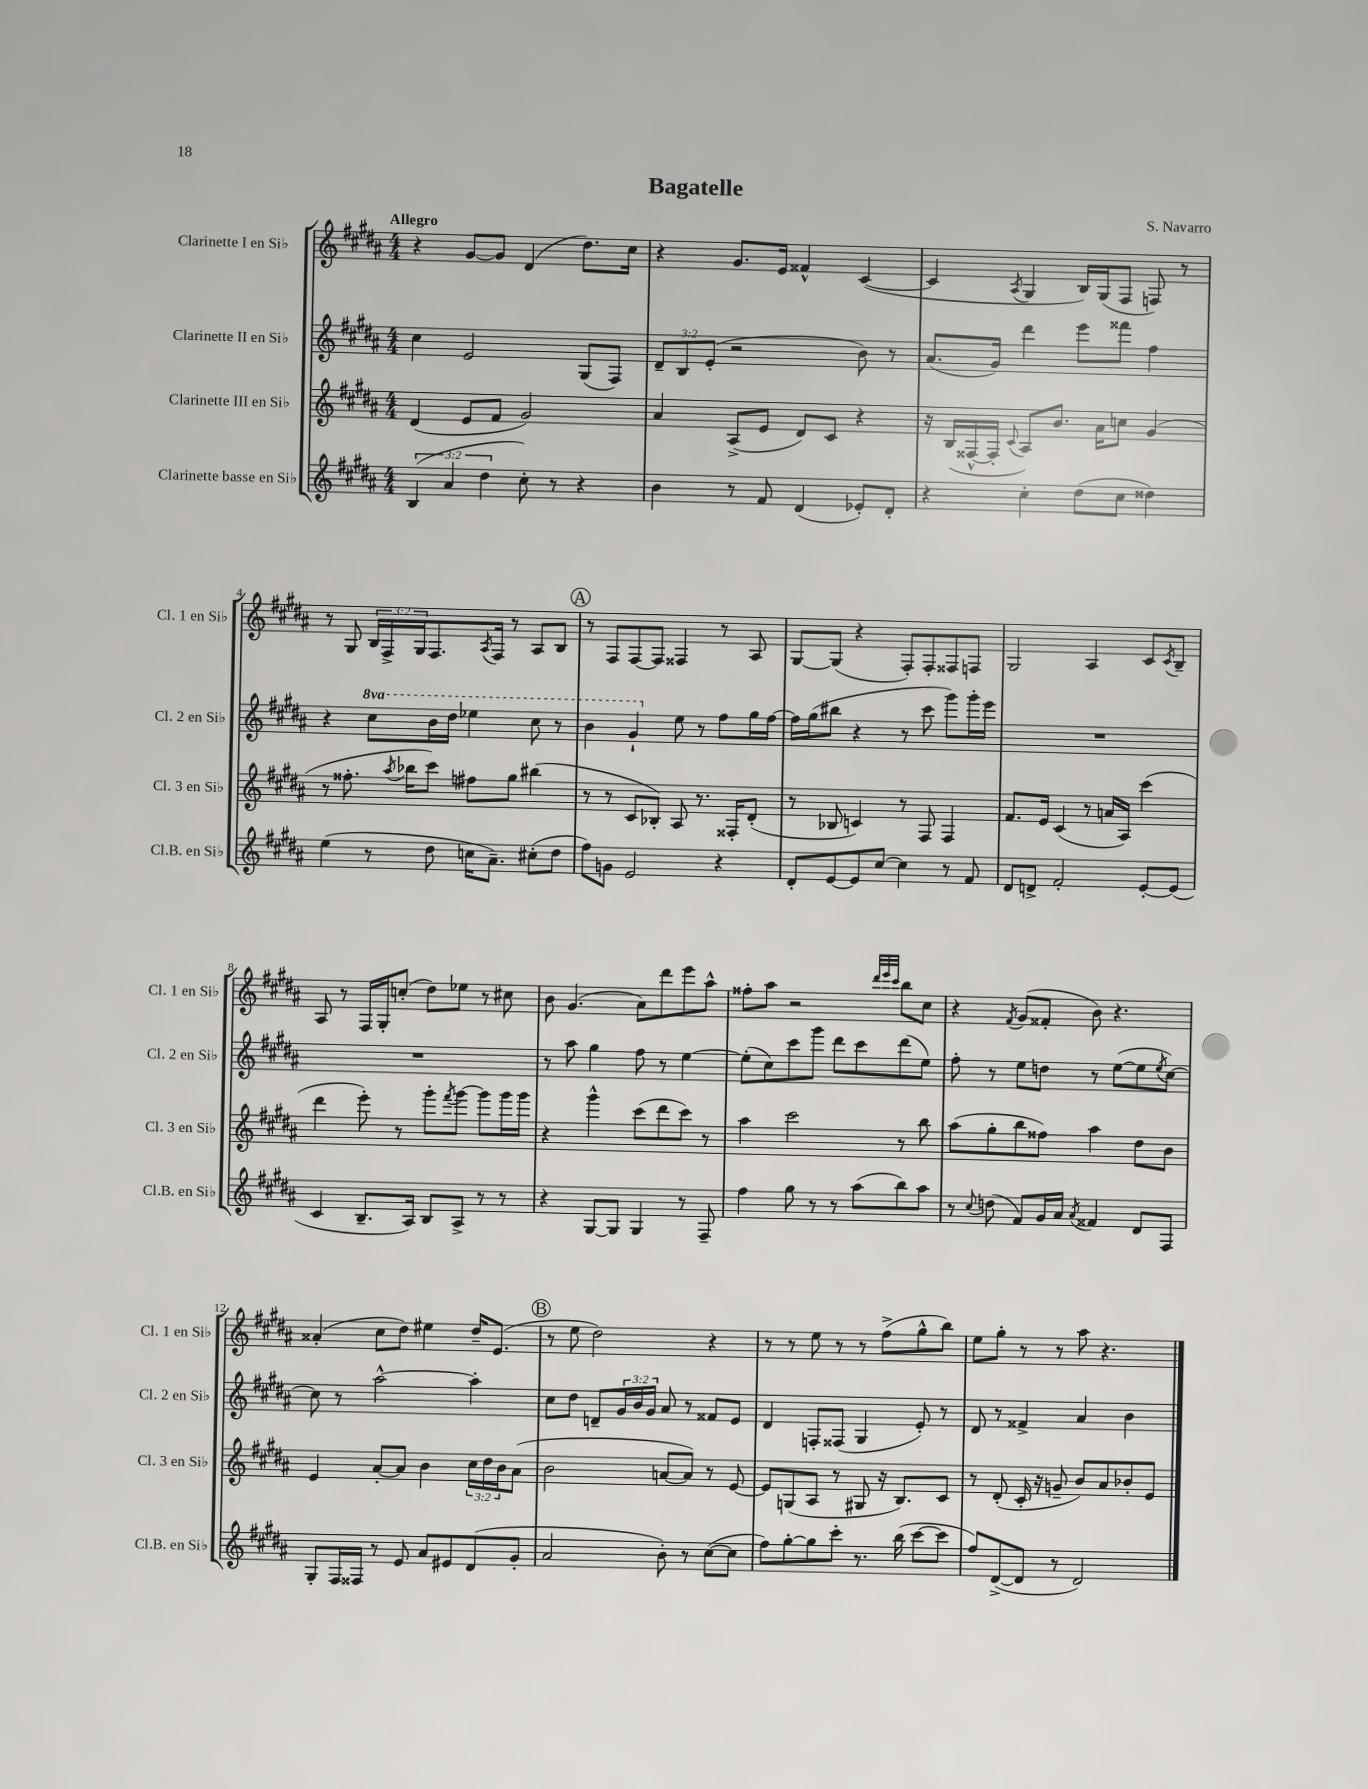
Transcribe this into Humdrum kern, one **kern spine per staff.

**kern	**kern	**kern	**kern
*staff4	*staff3	*staff2	*staff1
*clefG2	*clefG2	*clefG2	*clefG2
*k[f#c#g#d#a#]	*k[f#c#g#d#a#]	*k[f#c#g#d#a#]	*k[f#c#g#d#a#]
*M4/4	*M4/4	*M4/4	*M4/4
(6B	(4d#	4cc#	4r
6a#	.	.	.
.	8e	2e	[8g#
6dd#	.	.	.
.	8f#	.	8g#]
8cc#')	2g#)	.	(4d#
8r	.	.	.
4r	.	(8G#	8.dd#)
.	.	8F#)	.
.	.	.	16cc#
=	=	=	=
4b	4a#	12d#~	4r
.	.	12B	.
.	.	(12e'	.
8r	(8A#^	2r	8.g#
8f#	8e	.	.
.	.	.	16e
(4d#	8d#)	.	4f##^^
.	8c#	.	.
8e-')	4r	8b)	([4c#
8d#'	.	8r	.
=	=	=	=
4r	16r	(8.a#	4c#]
.	(16B	.	.
.	[16F##^^	.	.
.	16F##']	16g#)	.
.	8qqc#	.	8qA#
4cc#'	8A#)	4ddd#	4G#
.	8.b	.	.
(8dd#	.	8eee	16B)
.	16a#	.	(16G#
8cc#	8cc	8fff##	8F#
4dd##)	(4g#	4ff#	8F)
.	.	.	8r
=	=	=	=
(4ee	8r	4r	8r
.	8.ff##'	.	8G#
8r	.	8ccc#	24B
.	.	.	24F#^
.	8qaa#	.	.
.	16bb-	.	.
.	.	.	24G#
8dd#	8ccc#)	16bb	8.F#
.	.	16ddd#	.
16cc	8ff#	4eee-	.
.	.	.	8qA#
8.a#~)	.	.	16F#
.	8gg#	.	8r
(8cc#'	(4bb#	8ccc#	8A#
8dd#	.	8r	8B
=	=	=	=
8ff#)	8r	4bb	8r
8g	8r	.	8F#
2e	8c#	4gg#`	[8F#
.	8B-')	.	8F#]
.	8A#	8ee	4F##
.	8.r	8r	.
4r	.	8ff#	8r
.	16F##'	.	.
.	(8d#'	16gg#	8A#
.	.	[16ff#	.
=	=	=	=
8d#'	8r	16ff#]	[8G#
.	.	(16gg#	.
[8e	8B-	8bb#	(8G#]
8e]	4c)	4r	4r
[8cc#	.	.	.
4cc#]	8r	8r	8F#')
.	8F#	8ccc#	8F#'
8r	4F#	8ggg#)	8F##
8f#	.	16ggg#'	8F
.	.	16eee	.
=	=	=	=
8d#	8.f#	1r	2G#
8d^	.	.	.
.	16e	.	.
2f#'	(4c#	.	.
.	8r	.	4A#
.	16a	.	.
.	16A#)	.	.
[8e'	(4ccc#	.	8c#
.	.	.	8qc#
(8e]	.	.	8B~
=	=	=	=
4c#	4ddd#	1r	8A#
.	.	.	8r
8.B~	8eee')	.	16F#
.	.	.	16G#'
.	8r	.	(8cc'
16A#)	.	.	.
8B	8ggg#'	.	8dd#)
.	8qfff#	.	.
8A#^	[8ggg#	.	8ee-
8r	8ggg#]	.	8r
8r	16ggg#	.	8cc#
.	16ggg#	.	.
=	=	=	=
4r	4r	8r	8b
.	.	8aa#	(4.g#
[8G#	4ggg#^^	4gg#	.
8G#]	.	.	.
4G#	(8ccc#	8ff#	8a#)
.	8ddd#	8r	8ddd#
8r	8ccc#)	[4ee	8eee
8F#~	8r	.	8aa#^^
=	=	=	=
4ff#	4aa#	(8ee']	8ff##'
.	.	8cc#)	8aa#
8gg#	2ccc#	8ccc#	2r
8r	.	8ggg#	.
8r	.	8ddd#	.
(8aa#	.	8ccc#	.
.	.	.	32qqddd#
.	.	.	32qqeee
.	.	.	32qqccc#
8bb)	8r	(8ddd#	8bb
8aa#	8bb	8ee)	8cc#
=	=	=	=
8r	(8aa#	8ff#'	4r
8qqcc#	.	.	.
(8dd	8gg#'	8r	.
.	.	.	8qf#
8f#)	8bb	8ee	(8g#
16g#	8ff##)	8dd	8f##'
16a#	.	.	.
8qa#	.	.	.
4f##	4aa#	8r	8b)
.	.	([8ee	4.r
8d#	8dd#	8ee]	.
.	.	8qee	.
8F#	8b	[8cc#)	.
=	=	=	=
8G#'	4e	8cc#]	(4a##'
16F#	.	8r	.
16F##	.	.	.
8r	[8a#'	[2aa#^^	8cc#
8e	8a#]	.	8dd#)
8a#	4b	.	4ee#
8e#	.	.	.
(8d#	24cc#	4aa#']	16dd#~
.	24dd#	.	.
.	.	.	(8.e
.	24b	.	.
8g#'	(8a#	.	.
=	=	=	=
2a#	2b	8cc#	8r
.	.	8dd#	8ee
.	.	8d~	2dd#)
.	.	24g#	.
.	.	24b	.
.	.	24g#	.
8b')	[8a	8a#	.
8r	8a])	8r	.
([8cc#	8r	8f##	4r
8cc#]	[8e	8e	.
=	=	=	=
8ff#)	8e]	4d#	8r
[8gg#'	(8G	.	8r
8gg#]	8A#	8F'	8ee
8ccc#'	8r	(8F##	8r
8.r	8G#	4G#	8r
.	16r	.	(8ff#^
(16bb	8.B)	.	.
[8ccc#	.	8e')	8gg#^^
8ccc#]	8c#	8r	8bb)
=	=	=	=
8ff#)	8r	8d#	8ee
([8d#^	(8d#'	8r	8gg#'
8d#]	16c#'	4f##^	8r
.	16r	.	.
8r	8g~	.	8r
2d#)	8b)	4a#	8aa#
.	8a#	.	4.r
.	8b-'	4b	.
.	8e	.	.
==	==	==	==
*-	*-	*-	*-
